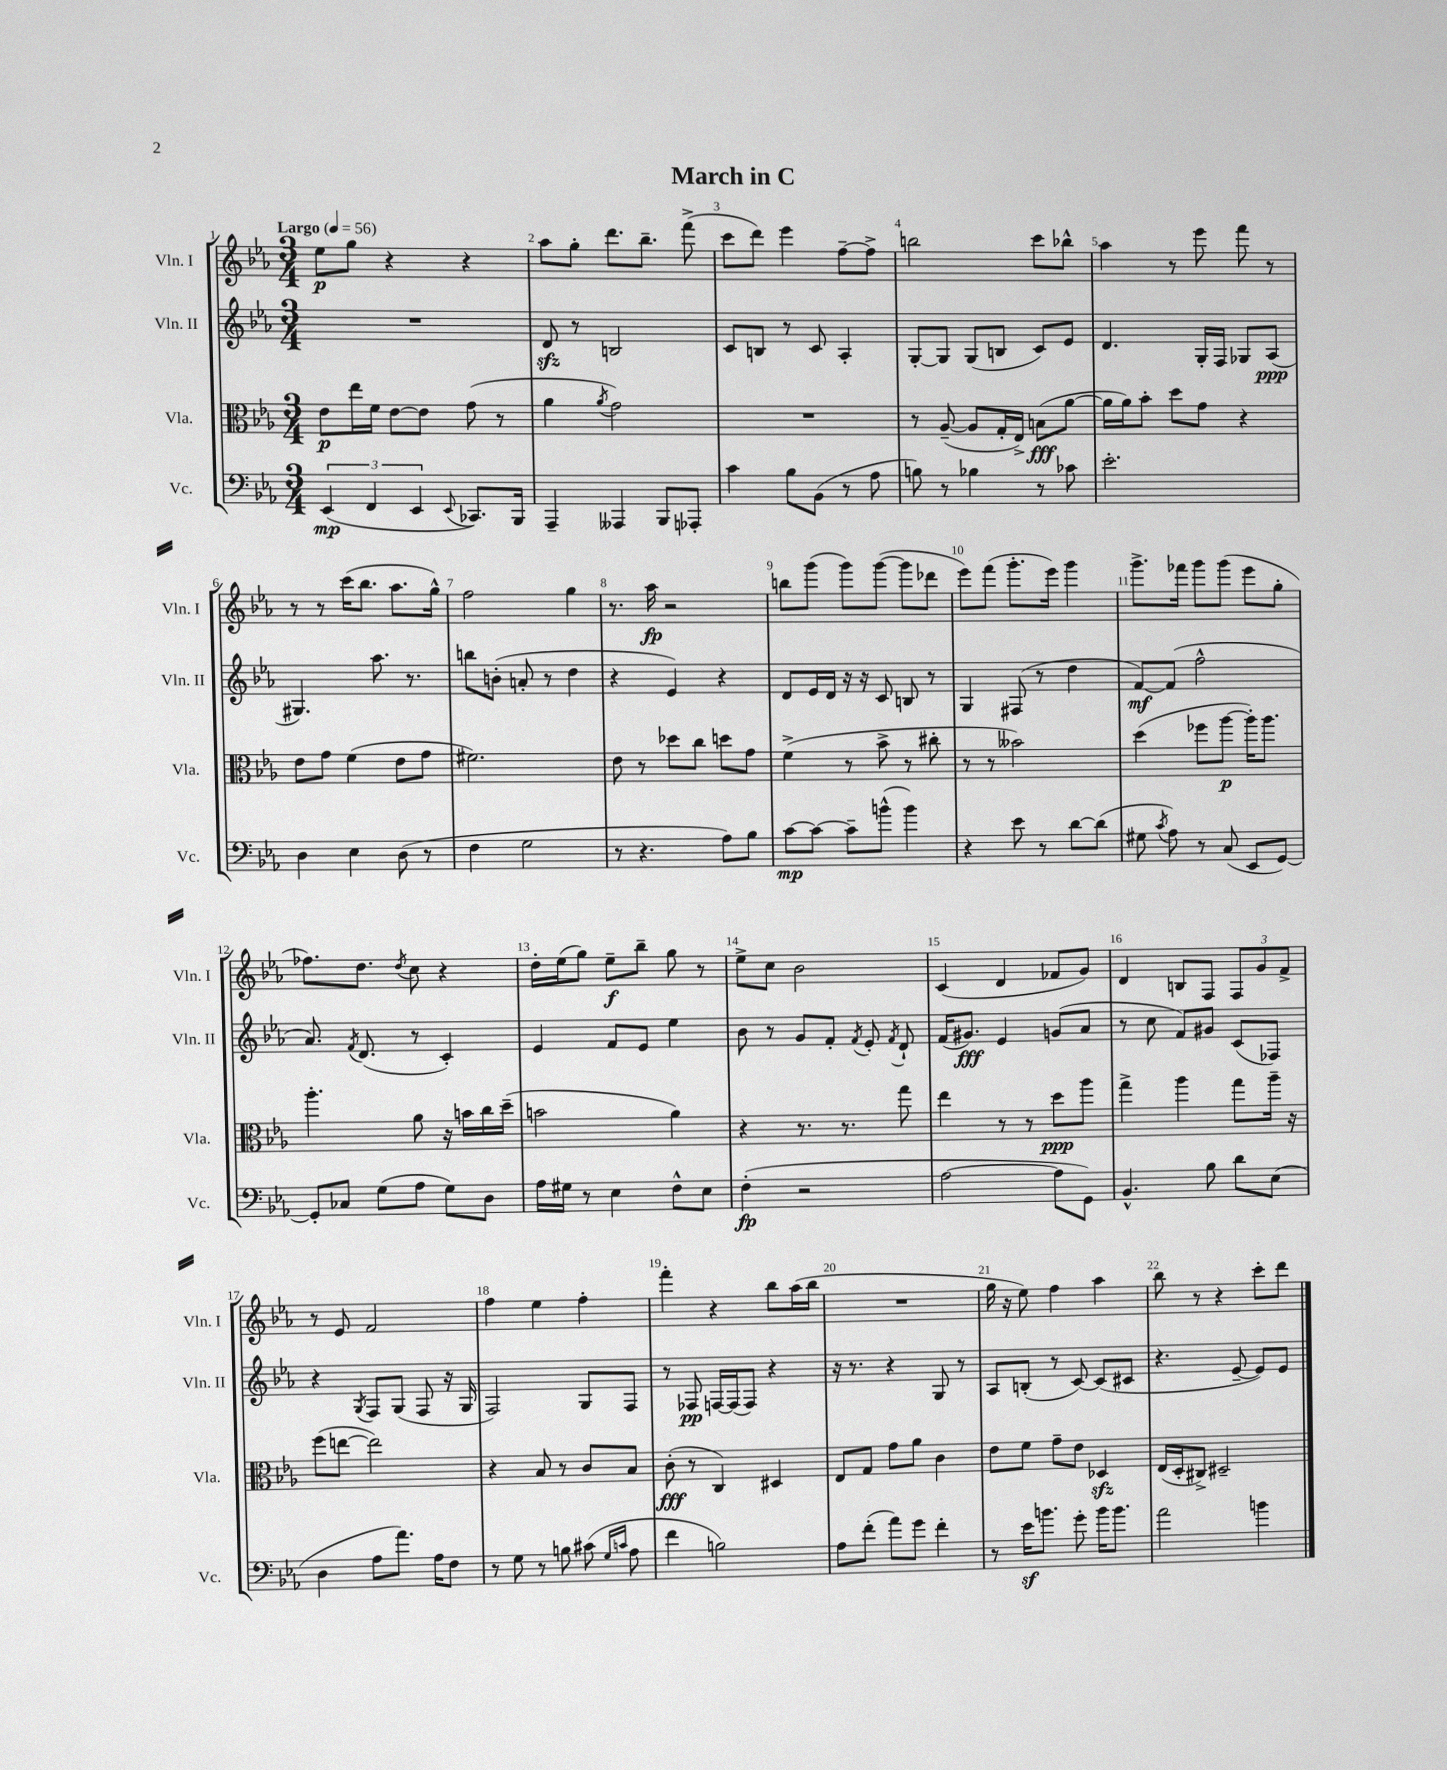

**kern	**kern	**kern	**kern
*staff4	*staff3	*staff2	*staff1
*clefF4	*clefC3	*clefG2	*clefG2
*k[b-e-a-]	*k[b-e-a-]	*k[b-e-a-]	*k[b-e-a-]
*M3/4	*M3/4	*M3/4	*M3/4
*MM56	*MM56	*MM56	*MM56
(6EE-/	8e-\L	2.r	8ee-\L
.	16ee-\L	.	8gg\J
6FF/	.	.	.
.	16f\JJ	.	.
.	[8e-\L	.	4r
6EE-/	.	.	.
.	8e-\]J	.	.
8qqEE-/	.	.	.
8.CC-/L)	(8g\	.	4r
.	8r	.	.
16BBB-/Jk	.	.	.
=	=	=	=
4AAA-~/	4a-\	8d/	8aa-\L
.	.	8r	8gg'\J
.	8qa-/	.	.
4AAA--/	2g\)	2B/	8.ddd\L
.	.	.	8.bb-~\J
8BBB-/L	.	.	.
8AAA-'/J	.	.	(8fff^\
=	=	=	=
4c\	2.r	8c/L	8ccc\L
.	.	8B/J	8ddd\J)
8B-\L	.	8r	4eee-\
(8BB-\J	.	8c/	.
8r	.	4A-'/	[8ff~\L
8A-\	.	.	8ff^\]J
=	=	=	=
8B\)	8r	[8G'/L	2bb\
8r	([8A-~/	8G/]J	.
4B-\	8A-/]L	(8G/L	.
.	16G'/L	8B/J	.
.	16E-^/JJ)	.	.
8r	(8B\L	8c/L)	8ccc\L
8c-\	[8a-\J	8e-/J	8bb-^^\J
=	=	=	=
2.e-'\	16a-\]LL	4.d/	4aa-\
.	16a-\J)	.	.
.	8b-'\J	.	.
.	8dd\L	.	8r
.	8g\J	16G'/LL	8eee-\
.	.	16F/JJ	.
.	4r	8G-/L	8fff\
.	.	(8A-/J	8r
=	=	=	=
4D\	8e-\L	4.G#/)	8r
.	8g\J	.	8r
4E-\	(4f\	.	(16ccc\LK
.	.	.	8.bb-\J
.	.	8.aa-\	.
(8D\	8e-\L	.	8.aa-\L
.	.	8.r	.
8r	8g\J	.	.
.	.	.	16gg^^\Jk)
=	=	=	=
4F\	2.f#\)	8bb\L	2ff\
.	.	(8b'\J	.
2G\	.	8a'/	.
.	.	8r	.
.	.	4dd\	4gg\
=	=	=	=
8r	8e-\	4r	8.r
4.r	8r	.	.
.	.	.	16aa-\
.	8dd-\L	4e-/)	2r
.	8cc\J	.	.
8A-\L)	8dd\L	4r	.
8B-\J	8g\J	.	.
=	=	=	=
[8c\L	(4f^\	8d/L	8bb\L
8c\_J	.	16e-/L	(8ggg\J
.	.	16d/JJ	.
8c~\]L	8r	16r	8ggg\L)
.	.	16r	.
(8b^^\J	8b-^\	8c/	([8ggg\J
4b\)	8r	8B/	8ggg\]L
.	8cc#'\	8r	8ddd-\J
=	=	=	=
4r	8r	4G/	8eee-\L)
.	8r	.	(8fff\J
8e-\	2b--\)	(8F#/	8.ggg'\L
8r	.	8r	.
.	.	.	16eee-\Jk)
[8d\L	.	4dd\	4ggg\
(8d\]J	.	.	.
=	=	=	=
8G#\	(4dd\	[8f/L)	8.ggg^\L
8qc/	.	.	.
8A-\)	.	(8f/]J	.
.	.	.	16fff-\Jk
8r	8ff-\L	2ff^^\	8ggg\L
(8C/	[8aa-\J	.	(8ggg\J
8EE-/L	16aa-'\]LK)	.	8eee-\L
.	8.aa-\J	.	.
[8GG/J)	.	.	8gg'\J
=	=	=	=
8GG'/]L	4.aa-'\	8.a-/)	8.ff-\L)
8C-/J	.	.	.
.	.	8qf/	.
.	.	(8.d/	8.dd\J
(8G\L	.	.	.
.	.	.	8qdd/
8A-\J	8a-\	8r	8cc\
8G\L)	16r	4c'/)	4r
.	16b\LL	.	.
8D\J	16cc\	.	.
.	(16dd~\JJ	.	.
=	=	=	=
16A-\LL	2b\	4e-/	16dd'\LL
16G#\JJ	.	.	(16ee-\J
8r	.	.	8gg\J)
4E-\	.	8f/L	8ee-~\L
.	.	8e-/J	8bb-~\J
8F^^\L	4a-\)	4ee-\	8gg\
8E-\J	.	.	8r
=	=	=	=
(4F'\	4r	8b-\	8ee-^\L
.	.	8r	8cc\J
2r	8.r	8g/L	2b-\
.	.	8f'/J	.
.	8.r	.	.
.	.	8qf/	.
.	.	8e-'/	.
.	.	8qf/	.
.	8gg\	8d`/	.
=	=	=	=
[2A-\	4ee-\	(16f/LK	(4c/
.	.	8.g#/J)	.
.	8r	4e-/	4d/
.	8r	.	.
8A-\]L	8dd\L	(8g/L	8f-/L
8GG\J)	8aa-\J	8a-/J	8g/J)
=	=	=	=
4.BB-^^/	4gg^\	8r	4d/
.	.	8cc\	.
.	4aa-\	8f/L)	8B/L
8B-\	.	8g#/J	8F/J
8d\L	8gg\L	(8c/L	12F/L
.	.	.	12g/
(8E-\J	16aa-~\Jk	8F-/J)	.
.	.	.	12f^/J
.	16r	.	.
=	=	=	=
4D\	(8ff\L	4r	8r
.	[8ee\J	.	8e-/
.	.	8qG/	.
8A-\L	2ee\])	8F/L	2f/
8.a-\J)	.	(8G/J	.
.	.	8F/	.
16A-\LK	.	.	.
8F\J	.	16r	.
.	.	16G/	.
=	=	=	=
8r	4r	2F/)	4ff\
8G\	.	.	.
8r	8B-/	.	4ee-\
8B\	8r	.	.
(8c#\	8c/L	8G/L	4ff'\
16qqG/LL	.	.	.
16qqc/JJ	.	.	.
8A-\	8B-/J	8F/J	.
=	=	=	=
4f\	(8c'\	8r	4fff'\
.	8r	8F-/	.
2B\)	4C/)	[16F/LL	4r
.	.	(16F/]J	.
.	.	8F/J)	.
.	4D#/	4r	8bb-\L
.	.	.	(16aa-\L
.	.	.	16bb-\JJ
=	=	=	=
8A-\L	8E-/L	16r	2.r
.	.	8.r	.
(8f'\J	8G/J	.	.
8a-\L)	8g\L	4r	.
8g\J	8a-\J	.	.
4f'\	4c\	8G/	.
.	.	8r	.
=	=	=	=
8r	8e-\L	8A-/L	16gg\
.	.	.	16r
16e-\LK	8f\J	(8B'/J	8ee-\)
8.b\J	.	.	.
.	8g~\L	8r	4ff\
8g'\	8e-\J	[8c/)	.
16b\LK	4D-/	(8c/]L	4aa-\
8.b\J	.	.	.
.	.	8c#/J	.
=	=	=	=
2a-\	(16E-/LL	4.r	8bb-\
.	16D'/J	.	.
.	8C#^/J)	.	8r
.	2D#~/	.	4r
.	.	[8e-~/	.
4b\	.	8e-/]L)	8ccc'\L
.	.	8e-/J	8ddd\J
==	==	==	==
*-	*-	*-	*-
